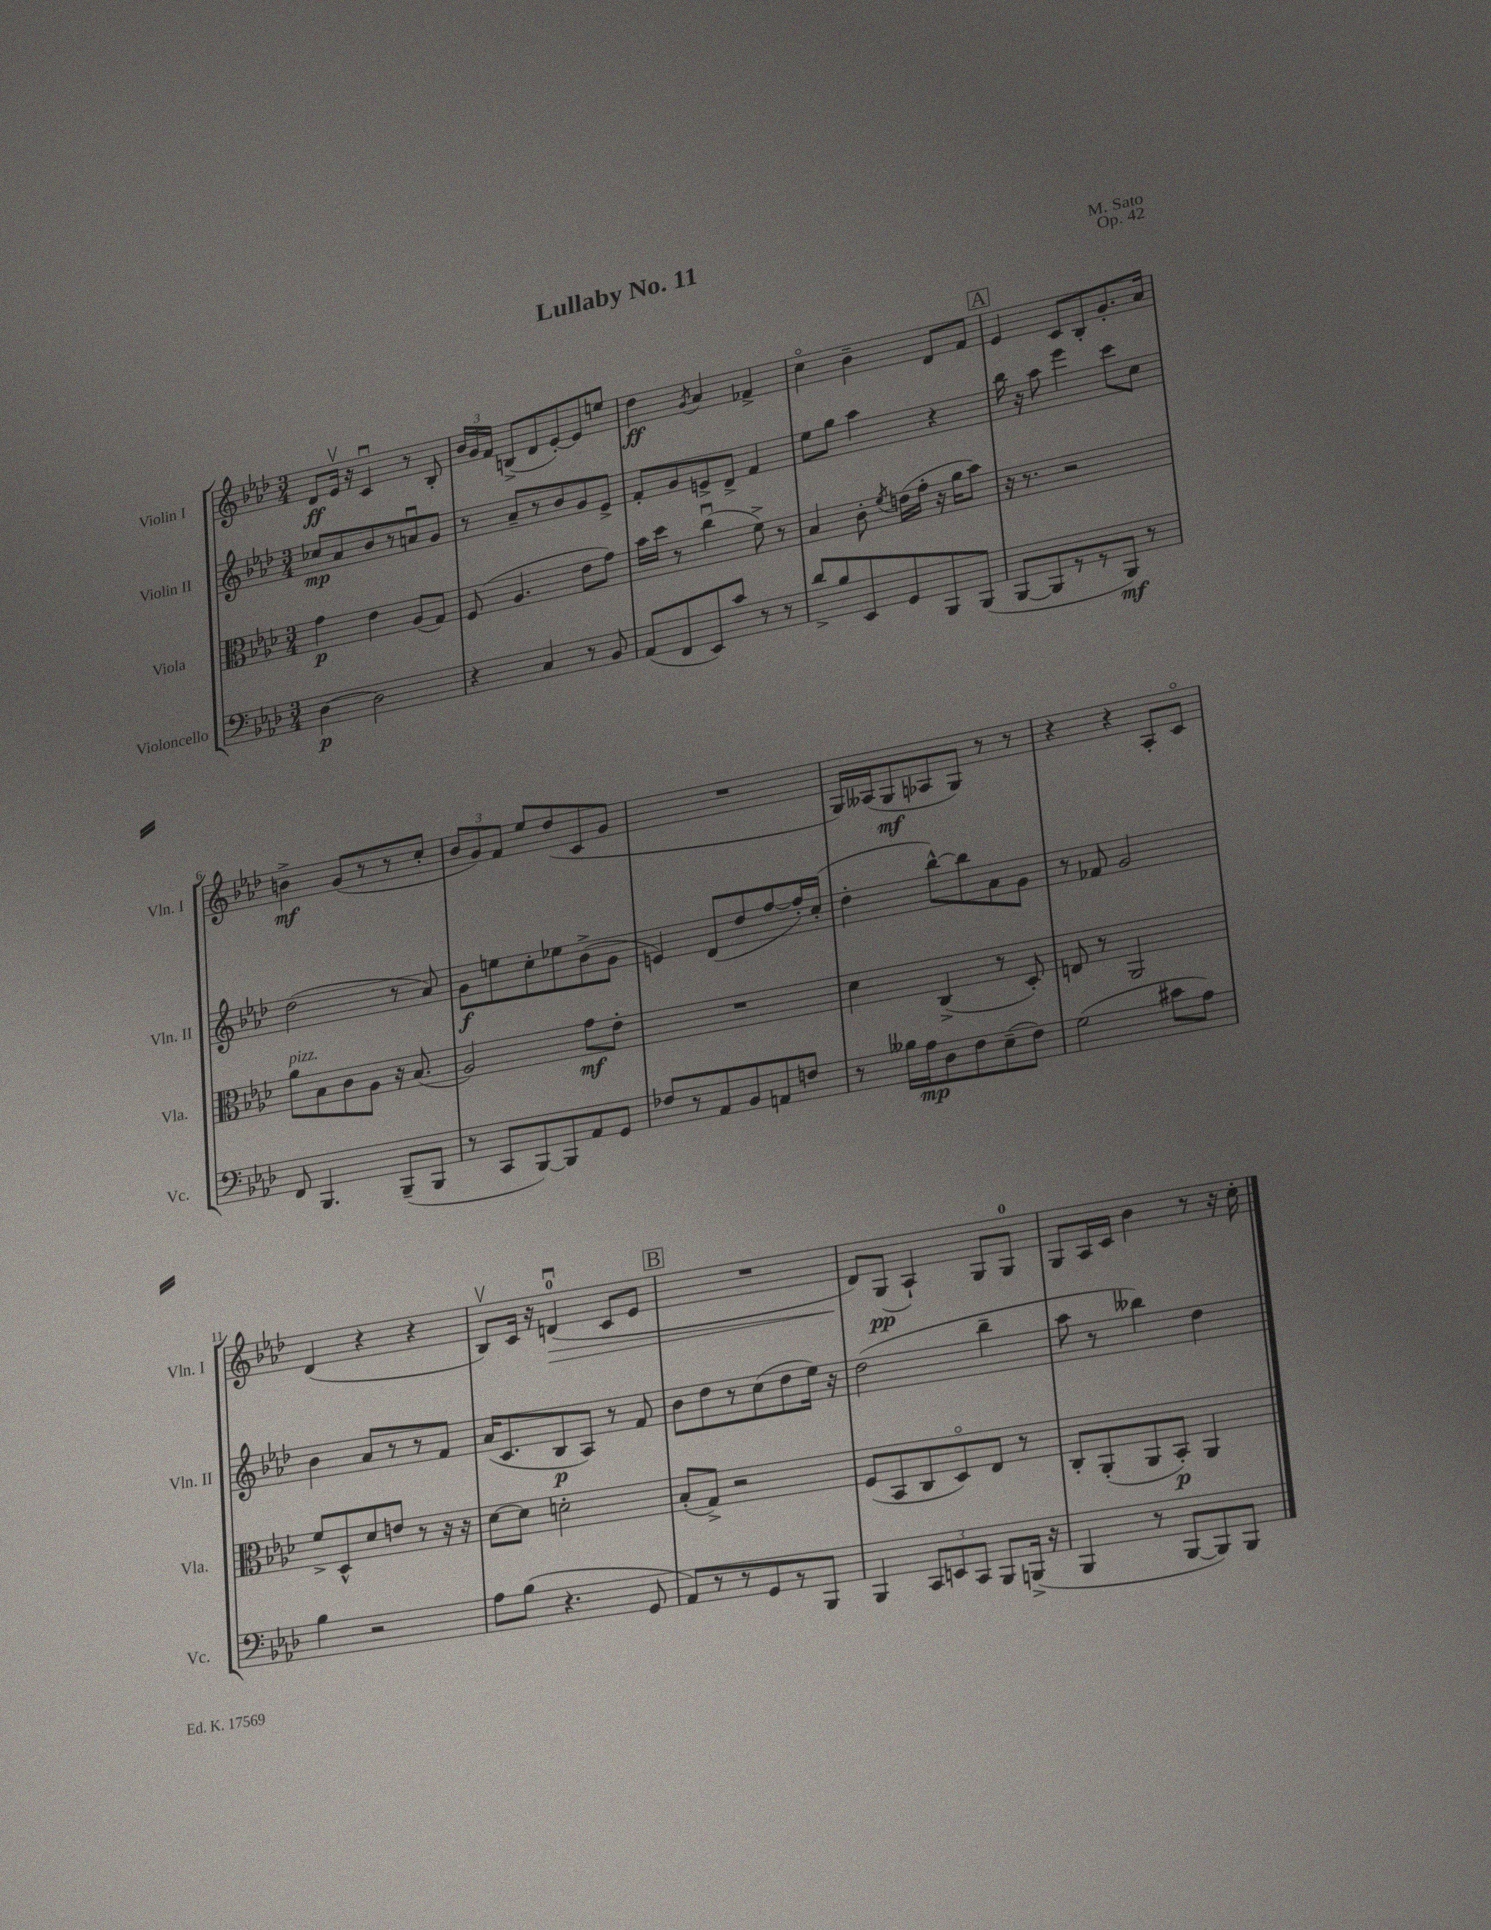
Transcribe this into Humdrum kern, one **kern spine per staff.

**kern	**kern	**kern	**kern
*staff4	*staff3	*staff2	*staff1
*clefF4	*clefC3	*clefG2	*clefG2
*k[b-e-a-d-]	*k[b-e-a-d-]	*k[b-e-a-d-]	*k[b-e-a-d-]
*M3/4	*M3/4	*M3/4	*M3/4
[4D-	4g	8cc-	8d-
.	.	8a-	16e-v
.	.	.	16r
2D-]	4e-	8b-	4cu
.	.	8r	.
.	(8A-	8au	8r
.	8G)	8g	8B-'
=	=	=	=
4r	(8F	8r	24b-
.	.	.	24g
.	.	.	24f
.	4.A-	8a-~	(8B^
4C	.	8r	8d-
.	.	8b-	[8e-')
8r	8e-	8g	8e-]
8BB-	8g)	8e-^	8ee
=	=	=	=
(8AA-	16b-	8f'	4dd-
.	16dd-	.	.
8FF	8r	8g	.
.	.	.	8qg
8EE-)	(4ccu	8e^	4a-
8c	.	8d-^	.
8r	8f^)	4f	4f-^
8r	8r	.	.
=	=	=	=
8d-^	4B-	8ee-	4cco
8B-	.	8gg	.
8EE-	8c'	4aa-	4b-~
.	8qf	.	.
8GG	(16e	.	.
.	16g'	.	.
8BBB-	16r	4r	8d-
.	16a-	.	.
(8BBB-	8b-)	.	8f
=	=	=	=
[8BBB-	16r	16bb-	4e-
.	8.r	16r	.
8BBB-]	.	8aa-	.
8r	2r	4eee-	8c
8r	.	.	8B-'
8BBB-)	.	8ccc	8.g'
8r	.	8cc	.
.	.	.	16a-
=	=	=	=
8FF	8a-	(2dd-	4b^
4.BBB-	8B-	.	.
.	8c	.	(8g
.	8A-	.	8r
(8BBB-~	16r	8r	8r
.	(8.B-	.	.
8BBB-	.	8a-)	8cc'
=	=	=	=
8r	2A-)	8g	12b-
.	.	.	12g)
8CC	.	8ee	.
.	.	.	12f
[8BBB-)	.	8cc'	8ee-
8BBB-]	.	8ee-	(8dd-
8AA-	8g	(8b-^	8c
8GG	8e-'	8g	8g
=	=	=	=
8F-	2.r	4e)	2.r
8r	.	.	.
8AA-	.	(8d-	.
8BB-	.	8dd-	.
8AA	.	[8ff	.
8F	.	16ff'])	.
.	.	(16cc'	.
=	=	=	=
8r	4d-	4dd-'	16G)
.	.	.	(16A--
16B--	.	.	8G
16A-	.	.	.
8D-	(4C^	[8bb-^^)	8A-
8F	.	8bb-]	8G)
(8E-~	8r	8a-	8r
8F)	8D-')	8g	8r
=	=	=	=
(2G	8E	8r	4r
.	8r	8f-	.
.	2AA-	2g	4r
8c#	.	.	8A-'
8A-)	.	.	8co
=	=	=	=
4B-	8f^	4b-	(4d-
.	8D-^^	.	.
2r	8d-	8a-	4r
.	8e	8r	.
.	8r	8r	4r
.	16r	8f	.
.	16r	.	.
=	=	=	=
8A-	[8d-	(16a-	8B-v)
.	.	8.c	.
(8B-	8d-]	.	16c
.	.	.	16r
4.r	2d'	8B-	(4du
.	.	8A-)	.
.	.	8r	8c
8GG	.	8f	8e-
=	=	=	=
8AA-)	(8B-'	8b-	2.r
8r	8G^)	8dd-	.
8r	2r	8r	.
8GG	.	(8cc	.
8r	.	8dd-	.
8BBB-	.	16ee-)	.
.	.	16r	.
=	=	=	=
4BBB-	(8F	(2dd-	8d-)
.	8BB-	.	(8G
12CC	8C	.	4A-`)
12EE	.	.	.
.	8D-o)	.	.
12CC	.	.	.
8BBB-	8E-	4bb-~	8G
(16BBB^	8r	.	8G
16r	.	.	.
=	=	=	=
4BBB-	8C'	8aa-	8G
.	(8AA-'	8r	16A-
.	.	.	16c
8r	8AA-	4bb--)	4b-
[8BBB-	8BB-')	.	.
8BBB-])	4AA-	4dd-	8r
8BBB-	.	.	16r
.	.	.	16cc'
==	==	==	==
*-	*-	*-	*-
